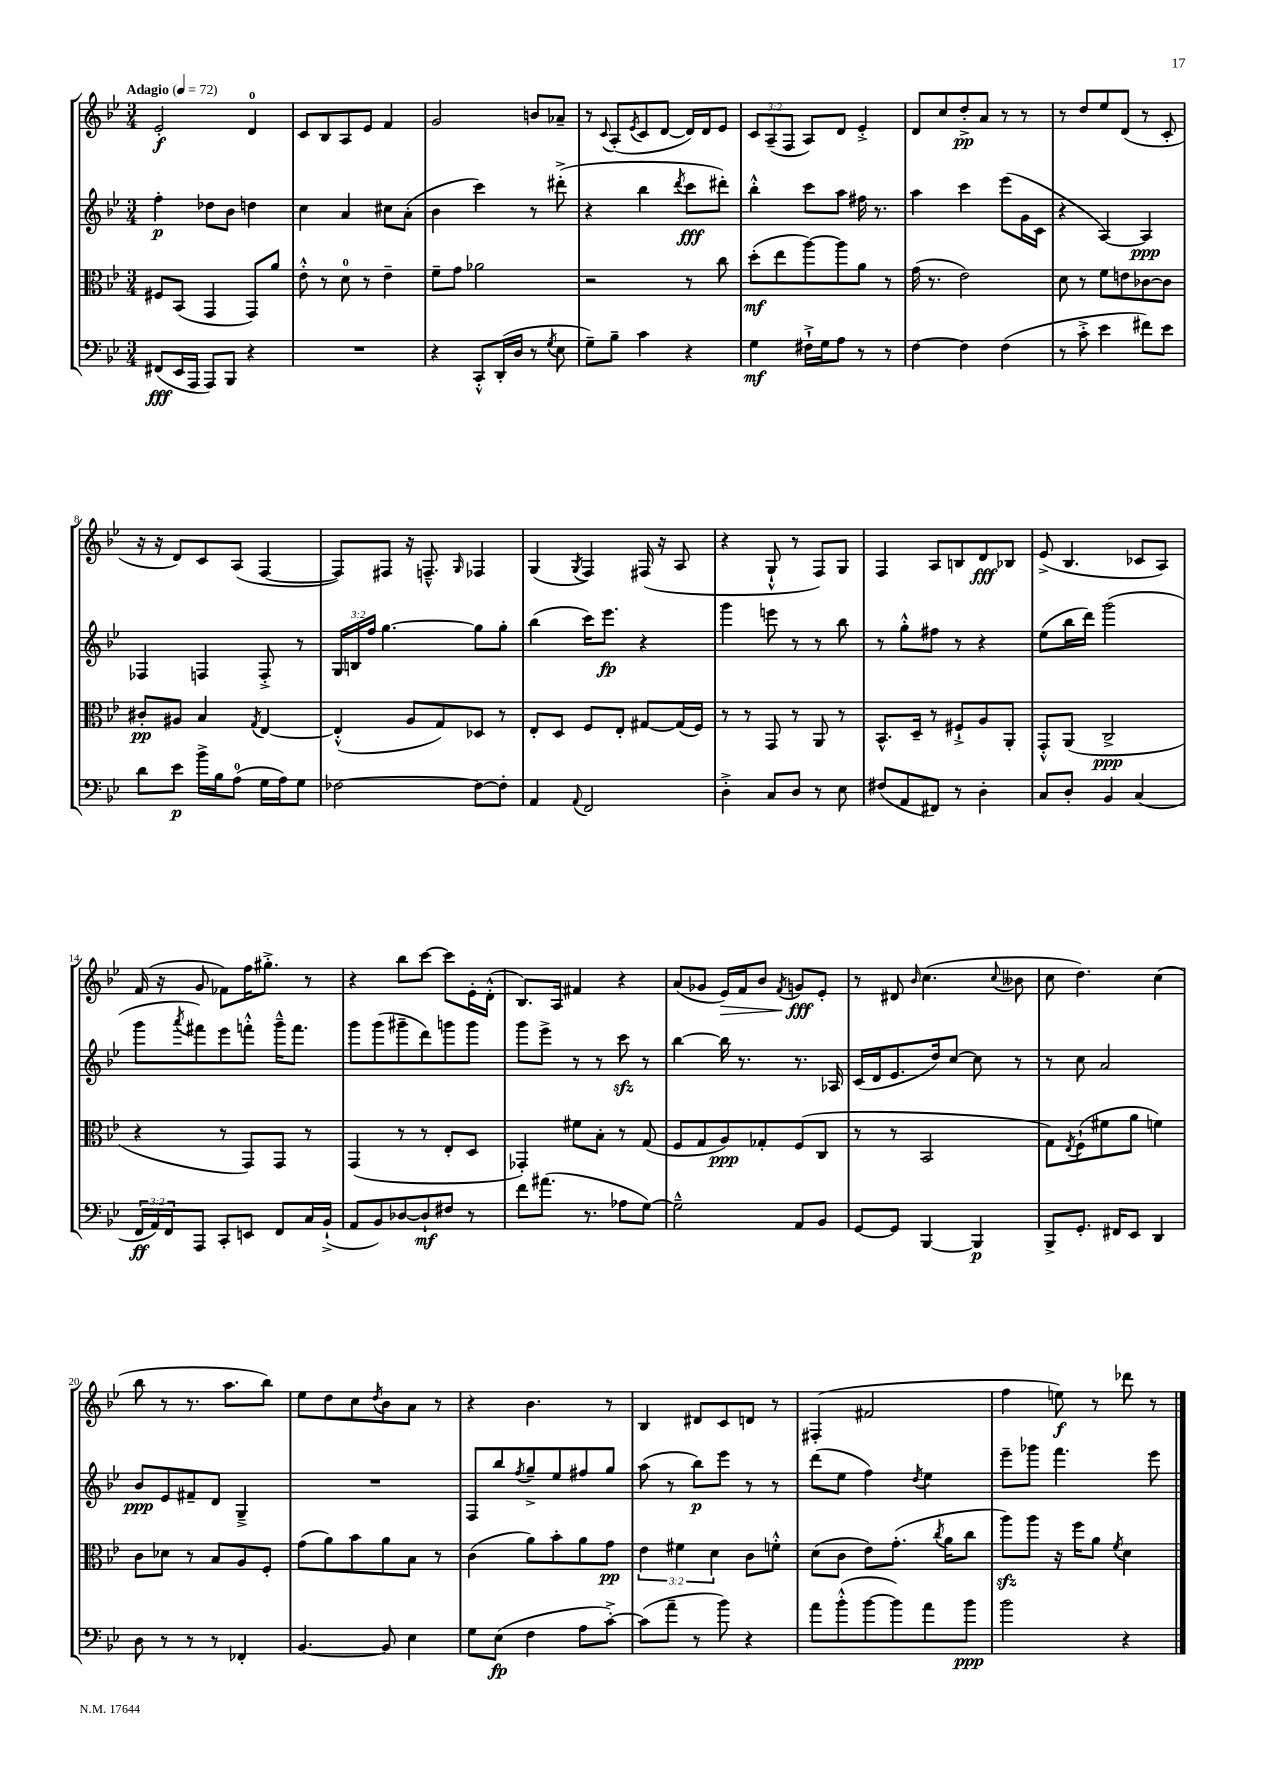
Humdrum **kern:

**kern	**kern	**kern	**kern
*staff4	*staff3	*staff2	*staff1
*clefF4	*clefC3	*clefG2	*clefG2
*k[b-e-]	*k[b-e-]	*k[b-e-]	*k[b-e-]
*M3/4	*M3/4	*M3/4	*M3/4
*MM72	*MM72	*MM72	*MM72
(8FF#	8F#	4ff'	2e-'
16EE-	(8BB-	.	.
16AAA	.	.	.
8AAA)	4GG	8dd-	.
8BBB-	.	8b-	.
4r	8GG)	4dd	4d
.	8a	.	.
=	=	=	=
2.r	8e-'^^	4cc	8c
.	8r	.	8B-
.	8d	4a	8A
.	8r	.	8e-
.	4e-~	8cc#	4f
.	.	(8a'	.
=	=	=	=
4r	8f~	4b-	2g
.	8g	.	.
8CC'^^	2a-	4ccc)	.
(16DD'	.	.	.
16D	.	.	.
8r	.	8r	8b
8qG	.	.	.
8E-	.	(8ddd#'^	8a-~
=	=	=	=
8G~)	2r	4r	8r
.	.	.	8qqc
8B-~	.	.	(8A'
.	.	.	8qe-
4c	.	4bb-	8c
.	.	.	[8d
.	.	8qddd	.
4r	8r	8ccc	16d])
.	.	.	16d
.	8cc	8ddd#')	8e-
=	=	=	=
4G	(8dd'	4bb-'^^	12c
.	.	.	(12A~
.	8ee-	.	.
.	.	.	12F
16F#`^	[8aa)	8ccc	8A)
16G	.	.	.
8A	8aa]	8aa	8d
8r	8a	16ff#	4e-'^
.	.	8.r	.
8r	8r	.	.
=	=	=	=
[4F	(16g	4aa	8d
.	8.r	.	.
.	.	.	8cc
4F]	2e-)	4ccc	8dd'^
.	.	.	8a
(4F	.	(8eee-	8r
.	.	16g	8r
.	.	16c	.
=	=	=	=
8r	8d	4r	8r
8c'^	8r	.	8dd
4e-	8f	[4A)	8ee-
.	8e	.	(8d
8f#)	[8c-	4A]	8r
8e-	8c-]	.	8c'
=	=	=	=
8d	8c#'	4F-	16r
.	.	.	16r
8e-	8A#	.	8d)
16b-^	4B-	4F	8c
16B-	.	.	.
(8A	.	.	(8A
.	8qG	.	.
16G	[4E-	8F'^	[4F
16A)	.	.	.
8G	.	8r	.
=	=	=	=
[2F-	(4E-'^^]	24G	8F])
.	.	24B	.
.	.	24ff	.
.	.	[4.gg	8F#
.	8A	.	16r
.	.	.	8.F~^^
.	8G)	.	.
.	.	.	16qqG
8F-_	8D-	8gg]	4F-
8F-']	8r	8gg'	.
=	=	=	=
4AA	8E-'	(4bb-	(4G
.	8D	.	.
8qqAA	.	.	8qG
2FF	8F	16ccc)	4F)
.	.	8.eee-	.
.	8E-'	.	.
.	[8G#	4r	(16F#
.	.	.	16r
.	(16G#]	.	8A
.	16F)	.	.
=	=	=	=
4D'^	8r	4ggg	4r
.	8r	.	.
8C	8GG	8eee	8G`^^
8D	8r	8r	8r
8r	8AA	8r	8F)
8E-	8r	8bb-	8G
=	=	=	=
(8F#	8.BB-^^	8r	4F
8AA	.	8gg'^^	.
.	16D~	.	.
8FF#)	8r	8ff#	8A
8r	8F#`^	8r	8B
4D'	8A	4r	8d
.	8AA'	.	8B-
=	=	=	=
8C	8GG'^^	(8ee-	(8e-^
8D'	(8AA	16bb-	4.B-
.	.	16ddd)	.
4BB-	2C^	(2ggg	.
(4C	.	.	8c-
.	.	.	8A)
=	=	=	=
24FF	4r	8ggg	(16f
24AA)	.	.	.
.	.	.	16r
24FF	.	.	.
.	.	8qaaa	.
8AAA	.	8fff#)	8g
8CC'	8r	8eee-	8f-)
8EE	8GG)	8fff'^^	16ff
.	.	.	8.gg#'^
8FF	8GG	16ggg~^^	.
.	.	8.fff	.
16C	8r	.	8r
(16BB-`^	.	.	.
=	=	=	=
8AA	(4GG	8ggg	4r
8BB-)	.	(8ggg	.
[8D-	8r	8ggg#~	8bb-
8D-`]	8r	8ddd)	[8ccc
8F#	8E-'	8ggg	8ccc]
8r	8D	8ggg	16e-'
.	.	.	(16d'^^
=	=	=	=
8f	4GG-')	8ggg	8.B-)
(8.a#	.	8eee-^	.
.	.	.	16A
.	8f#	8r	4f#
8.r	.	.	.
.	8B-'	8r	.
8A-	8r	8ccc	4r
[8G)	(8G	8r	.
=	=	=	=
2G~^^]	8F	[4bb-	(8a
.	8G	.	8g-
.	8A)	16bb-]	16e-)
.	.	8.r	16f
.	8G-'	.	8b-
.	.	.	8qf
8AA	(8F	8.r	8g
8BB-	8C	.	8e-'
.	.	16A-	.
=	=	=	=
[8GG	8r	(16c	8r
.	.	16d	.
8GG]	8r	8.e-	8d#
.	.	.	16qqb-
[4BBB-	2BB-	.	(4.cc
.	.	16dd)	.
.	.	[8cc	.
4BBB-]	.	8cc]	.
.	.	.	8qqcc
.	.	8r	8b--
=	=	=	=
8BBB-^	8G)	8r	8cc
.	8qE-	.	.
8.GG'	(8F`	8cc	4.dd)
.	8f#	2a	.
16FF#	.	.	.
8EE-	8a	.	.
4DD	4f)	.	(4cc
=	=	=	=
8D	8c	8b-	8bb-
8r	8d-	8e-	8r
8r	8r	8f#~	8.r
8r	8B-	8d	.
.	.	.	8.aa
4FF-'	8A	4G~^	.
.	8F'	.	8bb-)
=	=	=	=
[4.BB-	(8g	2.r	8ee-
.	8a)	.	8dd
.	8b-	.	8cc
.	.	.	8qdd
8BB-]	8a	.	8b-
4E-	8B-	.	8a
.	8r	.	8r
=	=	=	=
8G	(4c	8F	4r
(8E-	.	8bb-	.
.	.	8qff	.
4F	8a)	8gg~^	4.b-
.	8b-'	8ee-	.
8A	8a	8ff#	.
[8c'^)	8g	8gg	8r
=	=	=	=
(8c]	6e-	(8aa	4B-
8a~	.	8r	.
.	6f#	.	.
8r	.	8bb-)	8d#
.	6d	.	.
8b-)	.	8eee-	8c
4r	8c	8r	8d
.	8f'^^	8r	8r
=	=	=	=
8a	(8d	(8ddd	(4F#'
(8b-'^^	8c	8ee-	.
[8b-	8e-)	4ff)	2f#
8b-])	(8.g'	.	.
.	.	8qdd	.
8a	.	4ee-	.
.	8qcc	.	.
.	16a	.	.
8b-	8cc	.	.
=	=	=	=
2b-	8aa)	8eee-~	4ff
.	8aa	8ggg-	.
.	16r	4.fff	8ee)
.	16ff	.	.
.	8a	.	8r
.	8qf	.	.
4r	4d	.	8ddd-
.	.	8eee-	8r
==	==	==	==
*-	*-	*-	*-
